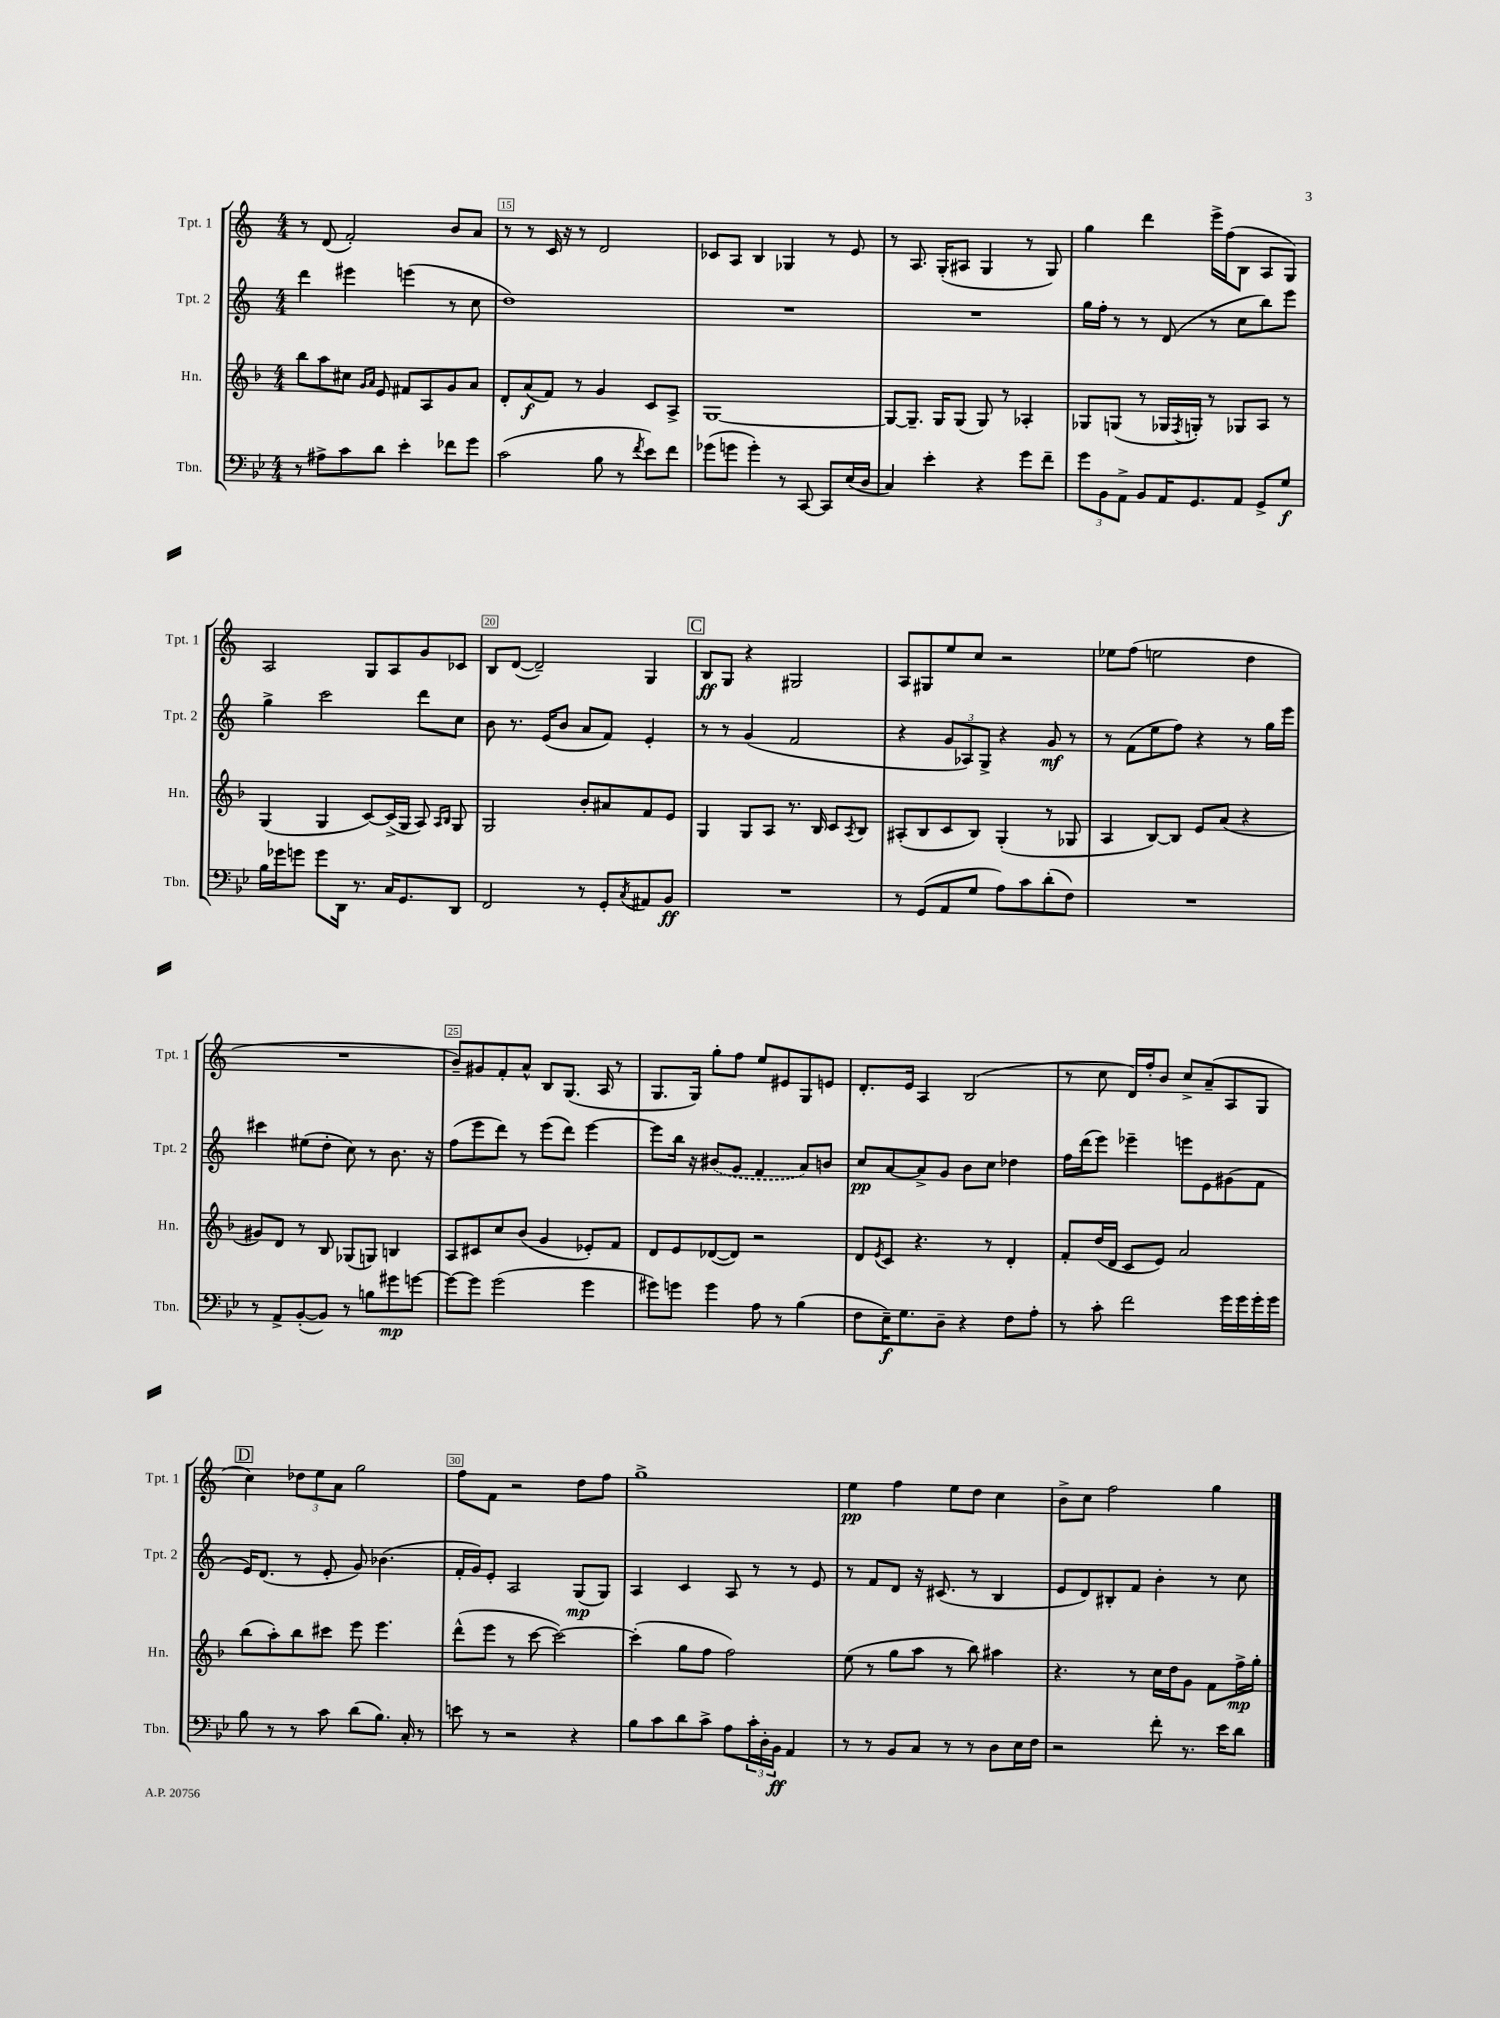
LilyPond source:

<<
\new StaffGroup <<
\new Staff = "s0" \with { instrumentName = "Tpt. 1" shortInstrumentName = "Tpt. 1" } {
    \clef treble \key c \major \numericTimeSignature \time 4/4
    r8 d'8( f'2-.) b'8 a'8 |
    r8 r8 c'16 r16 r8 d'2 |
    ces'8 a8 b4 ges4 r8 e'8 |
    r8 a8. g16-.( ais8 g4 r8 g8) |
    g''4 d'''4 e'''16-> f''16( b8 a8 g8) |
    a2 g8 a8 g'8 ces'8 |
    b8 d'8~( d'2--) g4 |
    \mark \markup { \box "C" } b8\ff g8 r4 gis2 |
    a8 gis8 e''8 c''8 r2 |
    ees''8 f''8( e''2 d''4 |
    R1 |
    b'8--) gis'8 f'8-. a'8-^ b8 g8.( a16 r8 |
    g8. g16) g''8-. f''8 e''8 eis'8 g8 e'8 |
    d'8.-. e'16 a4 b2( |
    r8 c''8 d'16) f''16-. b'8 c''8-> a'8--( a8 g8 |
    \mark \markup { \box "D" } c''4) \tuplet 3/2 { des''8 e''8 a'8 } g''2 |
    f''8 f'8 r2 d''8 f''8 |
    g''1-> |
    e''4\pp f''4 e''8 d''8 c''4 |
    b'8-> c''8 f''2 g''4 \bar "|." |
}
\new Staff = "s1" \with { instrumentName = "Tpt. 2" shortInstrumentName = "Tpt. 2" } {
    \clef treble \key c \major \numericTimeSignature \time 4/4
    d'''4 eis'''4 e'''4( r8 c''8 |
    d''1) |
    R1 |
    R1 |
    g''16 f''16-. r8 r8 d'8( r8 c''8 b''8) e'''8 |
    g''4-> c'''2 d'''8 c''8 |
    b'8 r8. e'16( b'8 a'8 f'8) e'4-. |
    \mark \markup { \box "C" } r8 r8 g'4( f'2 |
    r4 \tuplet 3/2 { g'8 aes8) g8-> } r4 g'8\mf r8 |
    r8 f'8( e''8 f''8) r4 r8 g''16 e'''16 |
    cis'''4 eis''8( d''8-. c''8) r8 b'8. r16 |
    f''8( e'''8 d'''8) r8 e'''8( d'''8) e'''4~ |
    e'''8 b''16 r16 \once \slurDashed bis'8( g'8 f'4 a'8) b'8 |
    c''8\pp a'8~ a'8-> g'8 b'8 c''8 des''4 |
    f''16 d'''16( e'''8) ees'''4-- e'''8 e'8 gis'8( f'8 |
    \mark \markup { \box "D" } e'16) d'8.( r8 e'8-. g'8) bes'4.( |
    f'16-. g'16) e'8-. a2 g8\mp( g8) |
    a4 c'4 a8 r8 r8 e'8 |
    r8 f'8 d'8 r16 cis'8.( r8 b4 |
    e'8 d'8) bis8-. f'8 b'4-. r8 c''8 \bar "|." |
}
\new Staff = "s2" \with { instrumentName = "Hn." shortInstrumentName = "Hn." } {
    \clef treble \key f \major \numericTimeSignature \time 4/4
    bes''8 a''8 cis''8 \grace { g'16 a'16 } e'8 fis'8 a8 g'8 a'8 |
    d'8-. a'8\f( f'8) r8 g'4 c'8 a8-> |
    g1~ |
    g8~ g8.-- g16 g8( g8) r8 aes4-. |
    ges8 g8( r8 ges16 \acciaccatura { f8 } g16-.) r8 ges8 a8 r8 |
    g4( g4 c'8~) c'16->( g16 a8) \grace { a16 bes16 } g8 |
    g2 bes'8-. ais'8 f'8 e'8 |
    \mark \markup { \box "C" } g4 g8 a8 r8. bes16 c'8 \acciaccatura { a8 } bes8 |
    ais8-.( bes8 c'8 bes8) g4-.( r8 ges8 |
    a4 bes8~) bes8 e'8 a'8( r4 |
    gis'8) d'8 r8 bes8 ges8( g8) b4 |
    a8 cis'8 c''8 bes'8( g'4 ees'8-.) f'8 |
    d'8 e'8 des'8~( des'8) r2 |
    d'8 \acciaccatura { e'8 } c'8 r4. r8 d'4-. |
    f'8-. d''16( d'16 c'8 e'8) a'2 |
    \mark \markup { \box "D" } bes''8( a''8-.) bes''8 cis'''8 e'''8 e'''4. |
    d'''8-^( e'''8 r8 c'''8~ c'''2~) |
    c'''4-.( g''8 f''8 f''2) |
    e''8( r8 g''8 a''8 r8 bes''8) ais''4 |
    r4. r8 c''16 d''16 g'8 f'8 f''16->\mp g''16-. \bar "|." |
}
\new Staff = "s3" \with { instrumentName = "Tbn." shortInstrumentName = "Tbn." } {
    \clef bass \key bes \major \numericTimeSignature \time 4/4
    r8 ais8-> c'8 d'8 ees'4-. fes'8 g'8 |
    c'2( bes8 r8 \acciaccatura { f'8 } ees'8) f'8 |
    ges'8( g'8 g'4-.) r8 c,8~ c,8 ees16( d16 |
    c4) ees'4-. r4 g'8 f'8-- |
    \tuplet 3/2 { g'8 bes,8 a,8-> } bes,8 a,16 g,8. a,8 g,8-> g8\f |
    bes16 ges'16 g'8 g'8 d,16 r8. c16 g,8. d,8 |
    f,2 r8 g,8-. \acciaccatura { c8 } ais,8 bes,8\ff |
    \mark \markup { \box "C" } R1 |
    r8 g,8( a,8 g8 a8) c'8 d'8-.( f8) |
    R1 |
    r8 a,8-> bes,8~-.( bes,8) r8 b8 gis'8\mp g'8~ |
    g'8~ g'8 g'2( g'4 |
    gis'8) g'8 g'4 a8 r8 bes4( |
    f8 ees16--\f) g8. d8-- r4 f8 a8-. |
    r8 c'8-. f'2 g'16 g'16 g'16-. g'16 |
    \mark \markup { \box "D" } bes8 r8 r8 c'8 d'8( bes8.) c16-. r8 |
    e'8 r8 r2 r4 |
    bes8 c'8 d'8 c'8-> a8 \tuplet 3/2 { c'16-. d16-. bes,16\ff } a,4 |
    r8 r8 bes,8 c8 r8 r8 d8 ees16 f16 |
    r2 f'8-. r8. ees'16 d'8 \bar "|." |
}
>>
>>
\layout { \context { \Score currentBarNumber = #14 \override BarNumber.break-visibility = ##(#f #t #t) barNumberVisibility = #(every-nth-bar-number-visible 5) \override BarNumber.stencil = #(make-stencil-boxer 0.1 0.3 ly:text-interface::print) } }
